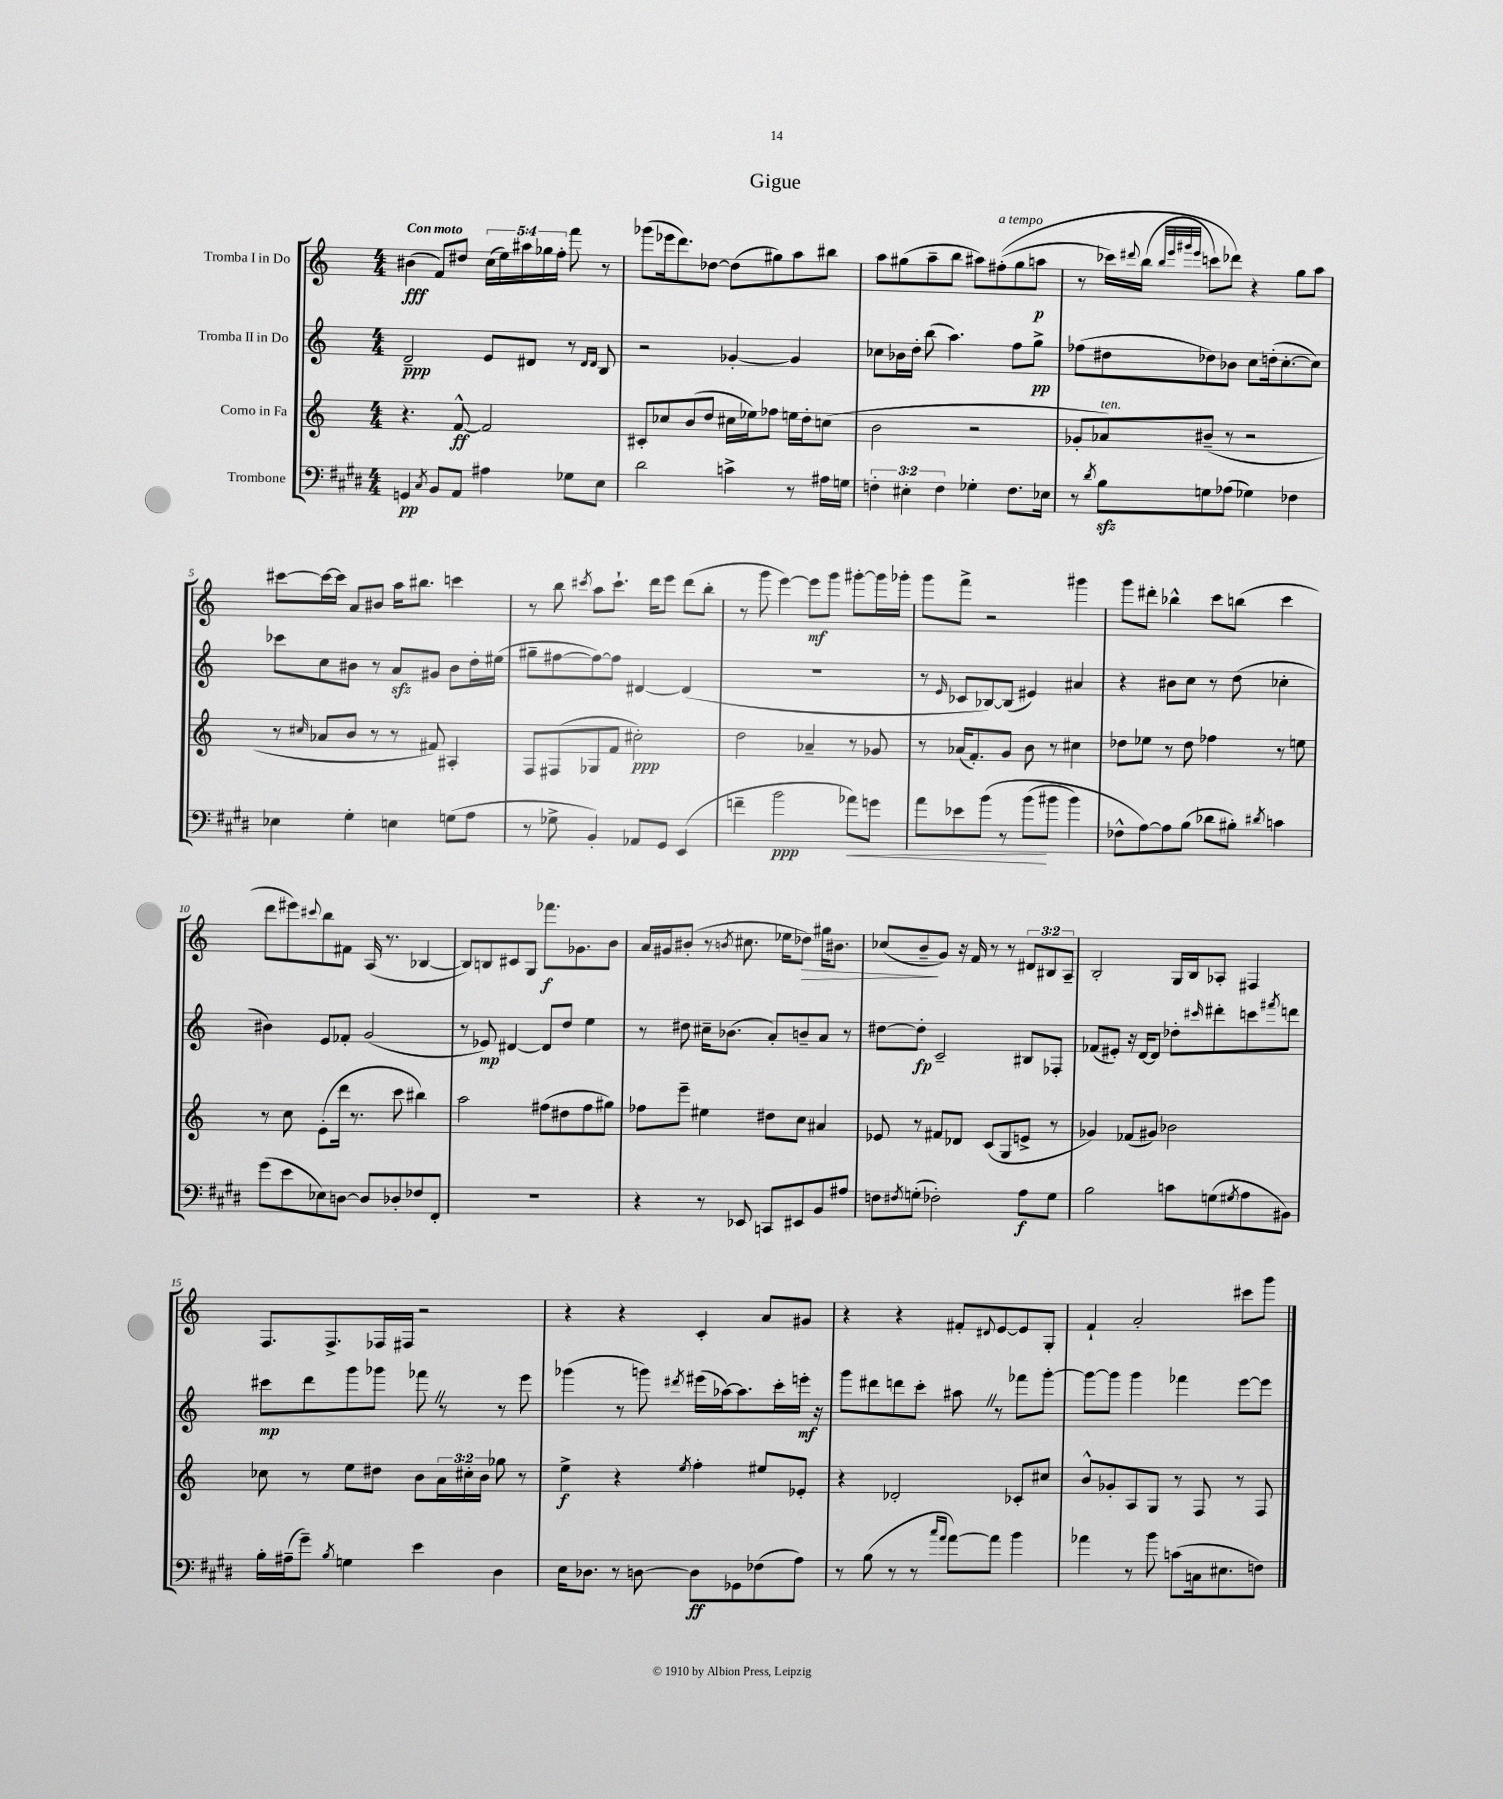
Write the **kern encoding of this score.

**kern	**dynam	**kern	**dynam	**kern	**dynam	**kern	**dynam
*part4	*part4	*part3	*part3	*part2	*part2	*part1	*part1
*staff4	*staff4	*staff3	*staff3	*staff2	*staff2	*staff1	*staff1
*I"Trombone	*	*I"Corno in Fa	*	*I"Tromba II in Do	*	*I"Tromba I in Do	*
*clefF4	*	*clefG2	*	*clefG2	*	*clefG2	*
*k[f#c#g#d#]	*	*k[]	*	*k[]	*	*k[]	*
*M4/4	*	*M4/4	*	*M4/4	*	*M4/4	*
=1	=1	=1	=1	=1	=1	=1	=1
!	!	!	!	!	!	!LO:TX:a:B:t=Con moto	!
4GGn/	pp	4.r	.	2d~/	ppp	(4b#X\	fff
8qC#/	.	.	.	.	.	.	.
8BB/L	.	.	.	.	.	8f/L)	.
8AA/J	.	[8f^^/	ff	.	.	8dd#X/J	.
4A#X\	.	2f/]	.	8e/L	.	(20cc\LL	.
.	.	.	.	.	.	20ee\)	.
.	.	.	.	.	.	20aa#X\	.
.	.	.	.	8d#X/J	.	.	.
.	.	.	.	.	.	20gg-X\	.
.	.	.	.	.	.	20ff'\JJ	.
8G-X\L	.	.	.	8r	.	8fff\	.
.	.	.	.	16qqd#/LL	.	.	.
.	.	.	.	16qqd#/JJ	.	.	.
8E\J	.	.	.	8B/	.	8r	.
=2	=2	=2	=2	=2	=2	=2	=2
2d#\	.	8c#X'/L	.	2r	.	(8ggg-X\L	.
.	.	8cc-X/	.	.	.	16eee-X\k	.
.	.	.	.	.	.	8.ddd\)	.
.	.	(8b/	.	.	.	.	.
.	.	8dd/J	.	.	.	[8dd-X\J	.
4cn^\	.	16cc#X\LL	.	[4g-X'/	.	(8dd-\L]	.
.	.	16ee-X\J)	.	.	.	.	.
.	.	8ff-X\J	.	.	.	8gg#X\)	.
8r	.	16een\LL	.	4g-/]	.	8aa\	.
.	.	16dd'\J	.	.	.	.	.
16A#X\LL	.	(8ccn\J	.	.	.	8bb#X\J	.
16Gn\JJ	.	.	.	.	.	.	.
=3	=3	=3	=3	=3	=3	=3	=3
6Fn'\	.	2b\	.	8cc-X\L	.	8aa\L	.
.	.	.	.	16b-X\L	.	(8gg#X\	.
6E#X'\	.	.	.	.	.	.	.
.	.	.	.	16dd'\JJ	.	.	.
.	.	.	.	(8bb\	.	8aa~\	.
6F\	.	.	.	.	.	.	.
.	.	.	.	4.aa\)	.	8bb\J	.
4G-X'\	.	2r	.	.	.	8aa#X\L)	.
!	!	!	!	!	!	!LO:TX:a:i:t=a tempo	!
.	.	.	.	.	.	((8ff#X'\	.
8.F\L	.	.	.	8ff\L	.	8gg#\	.
.	.	.	.	8gg^\J	pp	8aan\J	p
16E-X\Jk	.	.	.	.	.	.	.
=4	=4	=4	=4	=4	=4	=4	=4
8r	.	8g-X'/L	.	(8ff-X\L	.	8r	.
8qd#/	.	.	.	.	.	.	.
!	!	!LO:TX:a:i:t=ten.	!	!	!	!	!
8Bzz\L	.	8a-X/)	.	8dd#X\	.	16ccc-X\LL)	.
.	.	.	.	.	.	8qqddd#X/	.
.	.	.	.	.	.	(16bb\JJ	.
.	.	.	.	.	.	32qqbb/LLL	.
.	.	.	.	.	.	32qqeee/	.
.	.	.	.	.	.	32qqggg#X/	.
.	.	.	.	.	.	32qqeee/JJJ	.
8Gn\	.	(8b#X~/J	.	8dd-X\)	.	8cccn\L)	.
(8A-X\J	.	8r	.	8b-X\J	.	8ddd-X\J)	.
4G-X\)	.	2r	.	8cc\L	.	4r	.
.	.	.	.	(16ddn'\k	.	.	.
.	.	.	.	[8.cc'\	.	.	.
4F-X\	.	.	.	.	.	8gg\L	.
.	.	.	.	8cc\J])	.	8aa\J	.
!!LO:LB:g=z
=5	=5	=5	=5	=5	=5	=5	=5
4E-X\	.	8r	.	8ccc-X\L	.	[8ccc#X\L	.
.	.	16qqcc#X/	.	.	.	.	.
.	.	8a-X/L	.	8cc\	.	16ccc#\L_	.
.	.	.	.	.	.	16ccc#\JJ]	.
4G#'\	.	8b/J	.	8b#X\J	.	8a/L	.
.	.	8r	.	8r	.	8b#X/J	.
4En\	.	8r	.	8azz/L	.	16aa\KL	.
.	.	.	.	.	.	8.bb#X\J	.
.	.	8f#X/)	.	8g#X/J	.	.	.
(8Gn\L	.	4A#X'/	.	8b#\L	.	4cccn\	.
8A\J	.	.	.	16dd'\L	.	.	.
.	.	.	.	(16ee#X\JJ	.	.	.
=6	=6	=6	=6	=6	=6	=6	=6
8r	.	8F/L	.	8gg#X~\L	.	8r	.
8G-X^\	.	(8F#X/	.	[8ff#X\	.	8bb\	.
.	.	.	.	.	.	8qccc#X/	.
4BB'/)	.	8G-X/	.	8ff#\_)	.	8aa\L	.
.	.	8f/J	.	8ff#\J]	.	8.ccc#`\J	.
8AA-X/L	.	2cc#X'\)	ppp	[4d#X/	.	.	.
.	.	.	.	.	.	16ddd\KL	.
8GG#/J	.	.	.	.	.	8eee\J	.
(4EE/	.	.	.	(4d#/]	.	(8ddd\L	.
.	.	.	.	.	.	8bb'\J	.
=7	=7	=7	=7	=7	=7	=7	=7
4fn~\	.	2dd\	.	1r	.	8r	.
.	.	.	.	.	.	8ggg\	.
2b\	ppp	.	.	.	.	[4eee\)	.
.	.	4a-X~/	.	.	.	8eee\L]	mf
.	.	.	.	.	.	8ggg\J	.
!	!LO:HP:b	!	!	!	!	!	!
8a-X\L)	<	8r	.	.	.	[8ggg#X'\L	.
8gn\J	.	8g-X/	.	.	.	16ggg#\L]	.
.	.	.	.	.	.	16ggg-X'\JJ	.
=8	=8	=8	=8	=8	=8	=8	=8
8a\L	.	8r	.	8r	.	8ggg\L	.
.	.	.	.	16qqe/	.	.	.
8e-X\	.	(16a-X/KL	.	8c-X/L	.	8fff^\J	.
.	.	8.f'/)	.	.	.	.	.
(8b\J	.	.	.	[8B-X/)	.	2r	.
8r	.	8g/J	.	(8B-/J]	.	.	.
(8b\L	.	8b\	.	4e#X/)	.	.	.
8b#X\J	[	8r	.	.	.	.	.
4b#\)	.	4cc#X\	.	4a#X/	.	4ggg#X\	.
=9	=9	=9	=9	=9	=9	=9	=9
8F-X^^\L	.	8dd-X\L	.	4r	.	8ggg\L	.
[8A\)	.	8ee-X\J	.	.	.	8ddd#X'\J	.
8A\]	.	8r	.	8b#X\L	.	4bb-X^^\	.
(8B\J	.	8dd-\	.	8cc\J	.	.	.
8d-X\L	.	4ff-X\	.	8r	.	8ccc\L	.
8B#X'\J)	.	.	.	(8dd\	.	(8bbn\J	.
8qd#X/	.	.	.	.	.	.	.
4cn\	.	8r	.	4cc-X'\	.	4ccc\	.
.	.	8een\	.	.	.	.	.
!!LO:LB:g=z
=10	=10	=10	=10	=10	=10	=10	=10
(8g#\L	.	8r	.	4b#X\)	.	8ddd\L	.
8e\	.	8cc\	.	.	.	8eee#X\)	.
.	.	.	.	.	.	8qqccc#X/	.
8E-X\)	.	(8e'\L	.	8e/L	.	8bb\	.
[8Dn\J	.	16ddd\Jk	.	8f-X'/J	.	8f#X\J	.
.	.	8.r	.	.	.	.	.
8D/L]	.	.	.	(2g/	.	(16A/	.
.	.	.	.	.	.	8.r	.
8D-X'/	.	8ccc\	.	.	.	.	.
8F-X/	.	4bb#X\)	.	.	.	[4B-X/	.
8FF#'/J	.	.	.	.	.	.	.
=11	=11	=11	=11	=11	=11	=11	=11
1r	.	2aa\	.	8r	.	8B-/L])	.
.	.	.	.	8e-X/)	mp	8Bn/	.
.	.	.	.	[4d#X/	.	8c#X/	.
.	.	.	.	.	.	8G/J	.
.	.	(8ff#X\L	.	8d#/L]	.	8.fff-X\L	f
.	.	8dd#X\	.	8dd/J	.	.	.
.	.	.	.	.	.	8.g-X\	.
.	.	8ff#\	.	4ee\	.	.	.
.	.	8gg#X\J)	.	.	.	8b\J	.
=12	=12	=12	=12	=12	=12	=12	=12
4r	.	8ff-X\L	.	8r	.	16a/LL	.
.	.	.	.	.	.	16g#X/J	.
.	.	8eee~\J	.	8dd#X\	.	(8b#X'/J	.
8r	.	4ee#X\	.	16cc#X~\KL	.	8r	.
.	.	.	.	(8.b-X\J	.	.	.
.	.	.	.	.	.	8qbn/	.
8EE-X/	.	.	.	.	.	8.cc#X\	.
8CCn/L	.	8dd#X\L	.	8a'/L)	.	.	.
.	.	.	.	.	.	16ee-X\KL	.
!	!	!	!	!	!	!	!LO:HP:b
8EE#X/	.	8cc\J	.	8bn~/	.	8dd-X\J)	>
8BB/	.	4a#X/	.	8a/J	.	16gg#X\KL	.
.	.	.	.	.	.	8.b#X\J	.
8A#X/J	.	.	.	8r	.	.	.
=13	=13	=13	=13	=13	=13	=13	=13
8Fn\L	.	8e-X/	.	[8dd#X\L	.	(8cc-X/L	.
8qF#X/	.	.	.	.	.	.	.
(8Gn'\J	.	8r	.	8dd#'\J]	fp	8b~/	.
2F-X'\)	.	8f#X/L	.	2c~/	.	8g/J)	]
.	.	8d-X/J	.	.	.	16r	.
.	.	.	.	.	.	16f/	.
.	.	(8c/L	.	.	.	8r	.
.	.	8G/	.	.	.	8r	.
8A\L	f	8en^/J	.	8B#X/L	.	12d#X/L	.
.	.	.	.	.	.	12B#X/	.
8G\J	.	8r	.	8F-X'/J	.	.	.
.	.	.	.	.	.	12A~/J	.
=14	=14	=14	=14	=14	=14	=14	=14
2B\	.	4g-X/)	.	(8f-X/L	.	2B'/	.
.	.	.	.	8e#X'/J)	.	.	.
.	.	(8f-X/L	.	16r	.	.	.
.	.	.	.	[16d/KL	.	.	.
.	.	8g#X/J)	.	8d/J]	.	.	.
8cn\L	.	2b-X\	.	8dd-X'\L	.	16G/LL	.
.	.	.	.	.	.	16B/J	.
.	.	.	.	16qqccc#X/	.	.	.
(8Gn\	.	.	.	8ddd#X'\	.	8A-X'/J	.
8qG#X/	.	.	.	.	.	.	.
8A\	.	.	.	8cccn\	.	4F#X/	.
.	.	.	.	8qfff#X/	.	.	.
8BB#X\J)	.	.	.	8dddn\J	.	.	.
!!LO:LB:g=z
=15	=15	=15	=15	=15	=15	=15	=15
16B'\LL	.	8cc-X\	.	8ccc#X\L	mp	8.F/L	.
(16A#X~\J	.	.	.	.	.	.	.
8g#~\J)	.	8r	.	8ddd\	.	.	.
.	.	.	.	.	.	8.F^/	.
8qB/	.	.	.	.	.	.	.
4Gn\	.	8ee\L	.	8ggg\	.	.	.
.	.	8dd#X\J	.	8ggg-X\J	.	16F-X/L	.
.	.	.	.	.	.	16F#X/JJ	.
4e\	.	8b\L	.	8fff-XZ\	.	2r	.
.	.	24a\L	.	8r	.	.	.
.	.	24cc#X'\	.	.	.	.	.
.	.	24b\JJ	.	.	.	.	.
4D#\	.	8gg-X\	.	8r	.	.	.
.	.	8r	.	8eee\	.	.	.
=16	=16	=16	=16	=16	=16	=16	=16
16E\KL	.	4ee^\	f	(4ggg-X\	.	4r	.
8.D-X\J	.	.	.	.	.	.	.
8r	.	4r	.	8r	.	4r	.
[8Dn\	.	.	.	8gggn\)	.	.	.
.	.	8qee/	.	8qddd#X/	.	.	.
8D\L]	ff	4ff'\	.	(16eee#X\LL	.	4c'/	.
.	.	.	.	[16aa-X\J)	.	.	.
8GG-X\	.	.	.	8.aa-\]	.	.	.
(8F-X\	.	8ee#X/L	.	.	.	8a/L	.
.	.	.	.	16ccc'\L	.	.	.
8A\J)	.	8e-X'/J	.	16eeen'\JJ	mf	8g#X/J	.
.	.	.	.	16r	.	.	.
=17	=17	=17	=17	=17	=17	=17	=17
8r	.	4r	.	8ggg\L	.	4r	.
(8B\	.	.	.	8ddd#X\	.	.	.
8r	.	2d-X'/	.	8dddn\	.	4r	.
8r	.	.	.	8ccc'\J	.	.	.
16qqcc#/LL	.	.	.	.	.	.	.
16qqa/JJ	.	.	.	.	.	.	.
[8a\L)	.	.	.	8aa#XZ\	.	8f#X'/L	.
.	.	.	.	.	.	8qqd#X/	.
8a\J]	.	.	.	8r	.	[8e/	.
4b\	.	8c-X'/L	.	8fff-X\L	.	8e/]	.
.	.	8cc#X/J	.	[8ggg'\J	.	8G'/J	.
=18	=18	=18	=18	=18	=18	=18	=18
4a-X\	.	8b^^/L	.	8ggg\L_	.	4f`/	.
.	.	8g-X'/	.	8ggg\J]	.	.	.
8r	.	8A/	.	4ggg\	.	2a'/	.
8b\	.	8G/J	.	.	.	.	.
(8cn\L	.	8r	.	4fff-X\	.	.	.
16Cn\k	.	8F/	.	.	.	.	.
8.E#X\	.	.	.	.	.	.	.
.	.	8r	.	[8eee\L	.	8ccc#X\L	.
8Fn\J)	.	8F/	.	8eee\J]	.	8ggg\J	.
==	==	==	==	==	==	==	==
*-	*-	*-	*-	*-	*-	*-	*-
